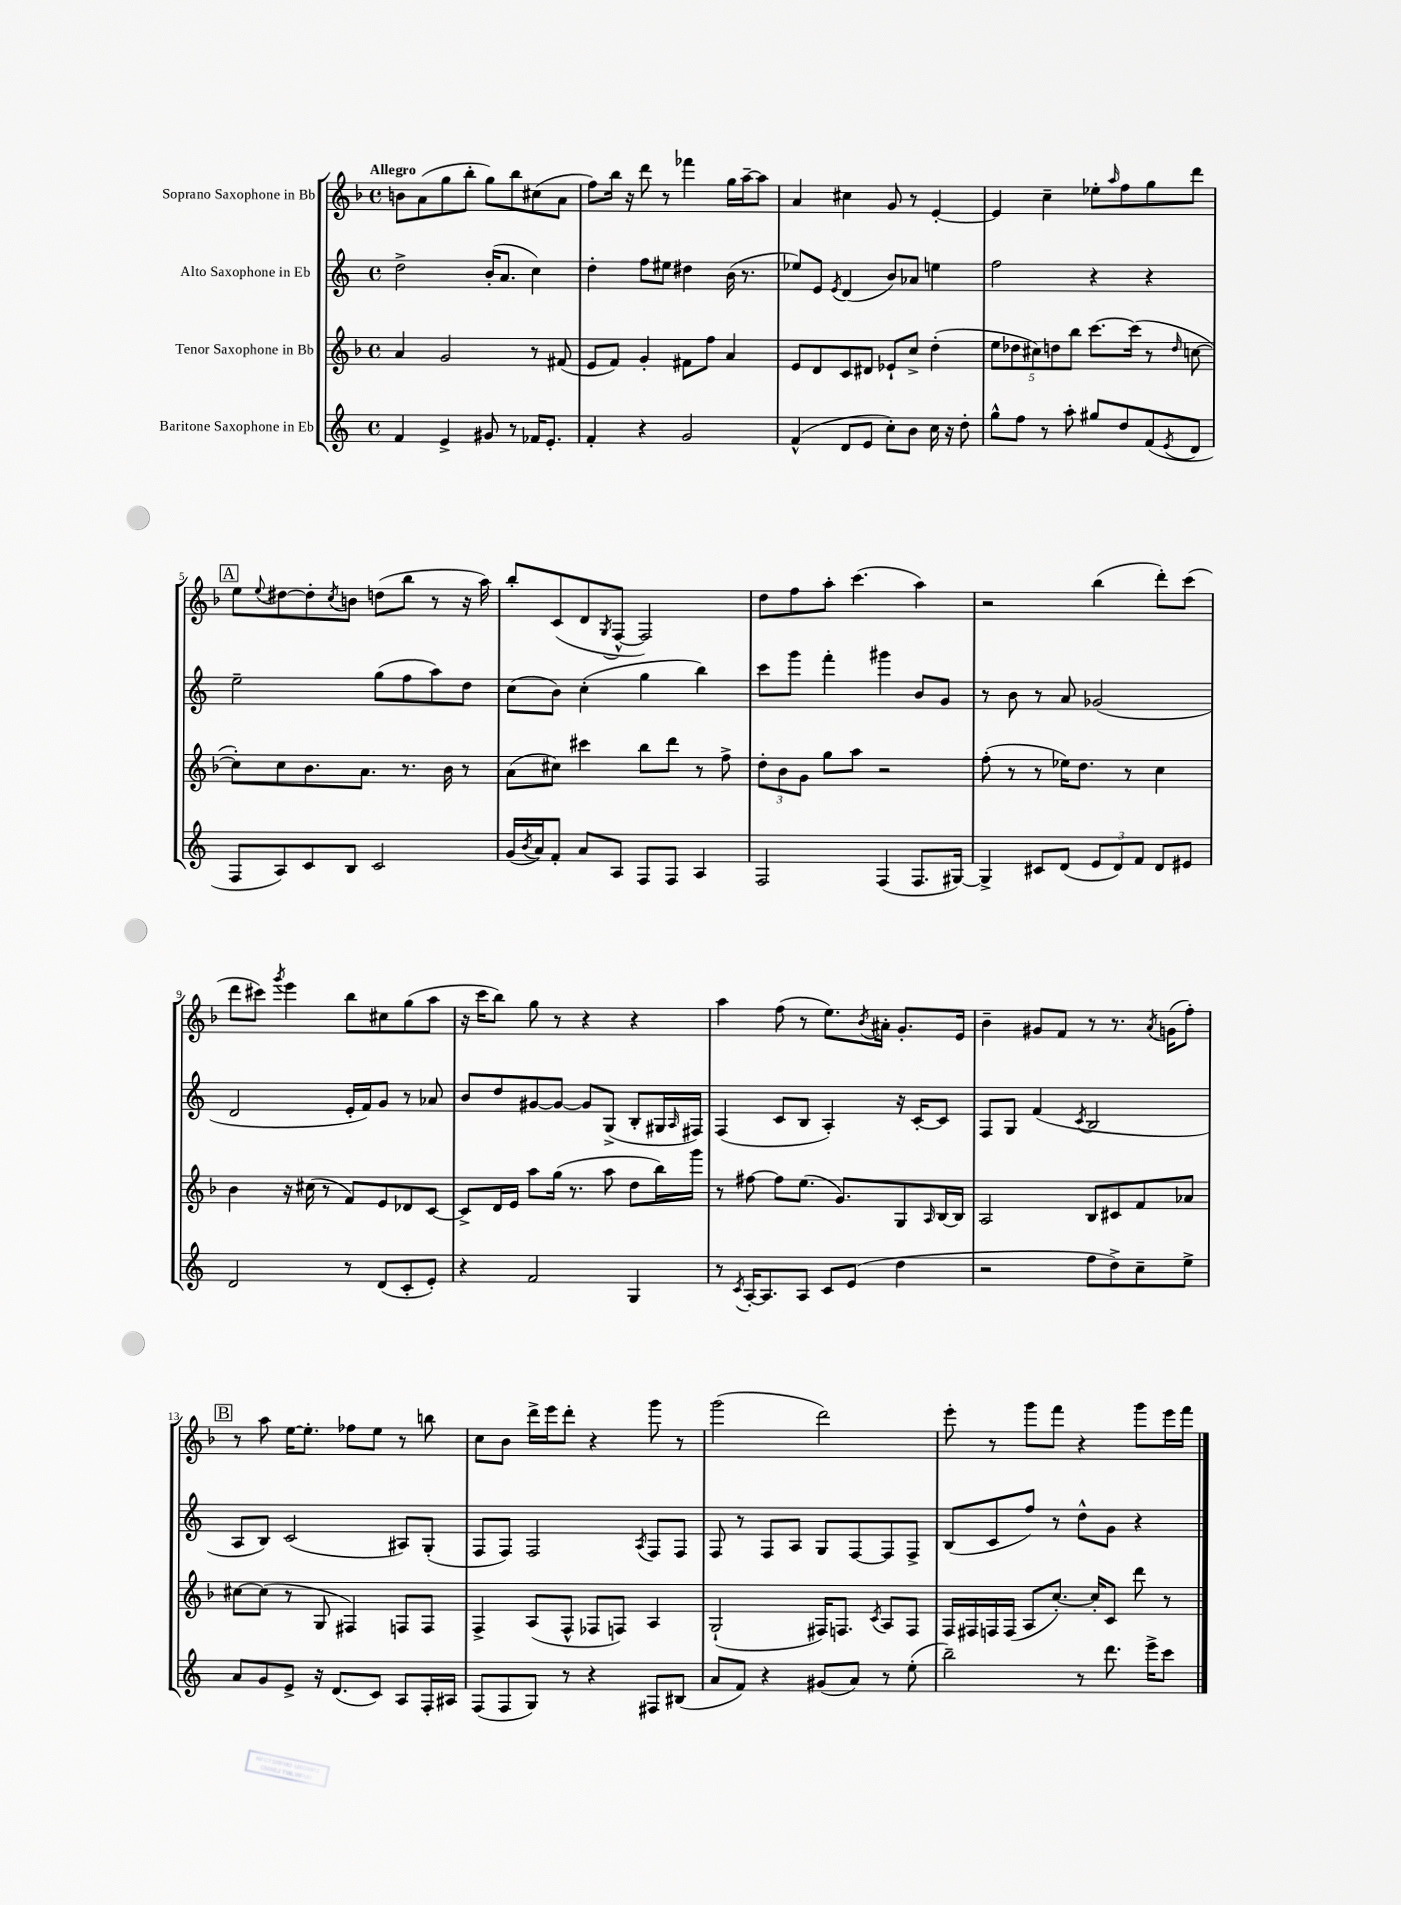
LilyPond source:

<<
\new StaffGroup <<
\new Staff = "s0" \with { instrumentName = "Soprano Saxophone in Bb" } {
    \clef treble \key f \major \defaultTimeSignature \time 4/4 \tempo "Allegro"
    b'8 a'8( g''8 bes''8-. g''8) bes''8 cis''8( a'8 |
    f''8) bes''16 r16 d'''8 r8 fes'''4 g''16 a''16~-- a''8 |
    a'4 cis''4 g'8 r8 e'4~-. |
    e'4 c''4-- ees''8-. \grace { a''16 } f''8 g''8 d'''8 |
    \mark \markup { \box "A" } e''8 \appoggiatura { e''8 } dis''8~ dis''8-. \acciaccatura { c''8 } b'8 d''8( bes''8 r8 r16 a''16) |
    bes''8-. c'8( d'8 \acciaccatura { g8 } f8~-^ f2) |
    d''8 f''8 a''8-. c'''4.( a''4) |
    r2 bes''4( d'''8-.) c'''8( |
    d'''8 cis'''8) \acciaccatura { g'''8 } e'''4 bes''8 cis''8 g''8( a''8 |
    r16 c'''16 bes''8) g''8 r8 r4 r4 |
    a''4 f''8( r8 e''8.) \acciaccatura { bes'8 } ais'16-. g'8.-. e'16 |
    bes'4-- gis'8 f'8 r8 r8. \acciaccatura { a'8 } g'16( f''8-.) |
    \mark \markup { \box "B" } r8 a''8 e''16~ e''8.-. fes''8 e''8 r8 b''8 |
    c''8 bes'8 d'''16-> e'''16 d'''8-. r4 g'''8 r8 |
    g'''2( d'''2) |
    e'''8-. r8 g'''8 f'''8 r4 g'''8 e'''16 f'''16 \bar "|." |
}
\new Staff = "s1" \with { instrumentName = "Alto Saxophone in Eb" } {
    \clef treble \key c \major \defaultTimeSignature \time 4/4
    d''2-> b'16-.( a'8. c''4) |
    d''4-. f''8 eis''8 dis''4 b'16( r8. |
    ees''8) e'8 \acciaccatura { e'8 } d'4( b'8) aes'8 e''4 |
    f''2 r4 r4 |
    \mark \markup { \box "A" } e''2-- g''8( f''8 a''8) d''8 |
    c''8( b'8) c''4-.( g''4 b''4) |
    c'''8 g'''8 f'''4-. gis'''4 b'8 g'8 |
    r8 b'8 r8 a'8 ges'2( |
    d'2 e'16-. f'16) g'8 r8 aes'8 |
    b'8 d''8 gis'8~ gis'8~ gis'8 g8->( b8-. gis16 \grace { a16 } fis16) |
    f4( c'8 b8 a4-.) r16 c'16~-. c'8 |
    f8 g8 f'4( \acciaccatura { c'8 } b2 |
    \mark \markup { \box "B" } a8 b8) c'2( ais8) g8-.( |
    f8 f8) f2 \acciaccatura { a8 } f8 f8 |
    f8 r8 f8 a8 g8 f8~ f8 f8-> |
    b8( c'8 f''8) r8 d''8-^ g'8 r4 \bar "|." |
}
\new Staff = "s2" \with { instrumentName = "Tenor Saxophone in Bb" } {
    \clef treble \key f \major \defaultTimeSignature \time 4/4
    a'4 g'2 r8 fis'8( |
    e'8 f'8) g'4-. fis'8 f''8 a'4 |
    e'8 d'8 c'8 dis'8 ees'8-! c''8-> d''4-.( |
    \tuplet 5/4 { e''8 des''8 cis''8) d''8 bes''8 } c'''8.~ c'''16( r8 \grace { d''16 } c''8~ |
    \mark \markup { \box "A" } c''8-.) c''8 bes'8. a'8. r8. bes'16 r8 |
    a'8( cis''8) cis'''4 bes''8 d'''8 r8 f''8-> |
    \tuplet 3/2 { d''8-. bes'8 g'8 } g''8 a''8 r2 |
    f''8-.( r8 r8 ees''16) d''8. r8 c''4 |
    bes'4 r16 cis''16( r8 f'8) e'8 des'8 c'8~ |
    c'8-> d'16 e'16 a''8 g''16( r8. a''8 d''8 bes''16) g'''16 |
    r8 fis''8~ fis''8 e''8.( g'8.) g8 \grace { a16 } bes16~ bes16 |
    a2 bes8 cis'8 f'8 aes'8 |
    \mark \markup { \box "B" } cis''8~ cis''8( r8 g8 fis4) f8 f8 |
    f4-> a8( f8-^ fes8 f8) a4 |
    g2-!( fis16) f8. \acciaccatura { c'8 } a8 f8 |
    f16 fis16 f16 f16( a8 c''8.~-.) c''16-. c'8 d'''8 r8 \bar "|." |
}
\new Staff = "s3" \with { instrumentName = "Baritone Saxophone in Eb" } {
    \clef treble \key c \major \defaultTimeSignature \time 4/4
    f'4 e'4-> gis'8 r8 fes'16 e'8.-. |
    f'4-. r4 g'2 |
    f'4-^( d'8 e'8 c''8-.) b'8 c''16 r16 d''8-. |
    g''8-^ f''8 r8 a''8-. gis''8 d''8 f'8( \acciaccatura { e'8 } d'8 |
    \mark \markup { \box "A" } f8 a8) c'8 b8 c'2 |
    g'16( \acciaccatura { b'8 } a'16) f'8-. a'8 a8 f8 f8 a4 |
    f2 f4( f8. gis16~) |
    gis4-> cis'8 d'8( \tuplet 3/2 { e'8 d'8) f'8 } d'8 eis'8 |
    d'2 r8 d'8( c'8-. e'8-.) |
    r4 f'2 g4 |
    r8 \acciaccatura { c'8 } a16~-. a8. a8 c'8 e'8( d''4 |
    r2 f''8 d''8->) c''8-- e''8-> |
    \mark \markup { \box "B" } a'8 g'8 e'8-> r16 d'8.( c'8) a8 f16-. ais16 |
    f8( f8 g8) r8 r4 fis8 bis8( |
    a'8 f'8) r4 gis'8( a'8) r8 e''8-.( |
    b''2--) r8 d'''8. e'''16-> c'''8 \bar "|." |
}
>>
>>
